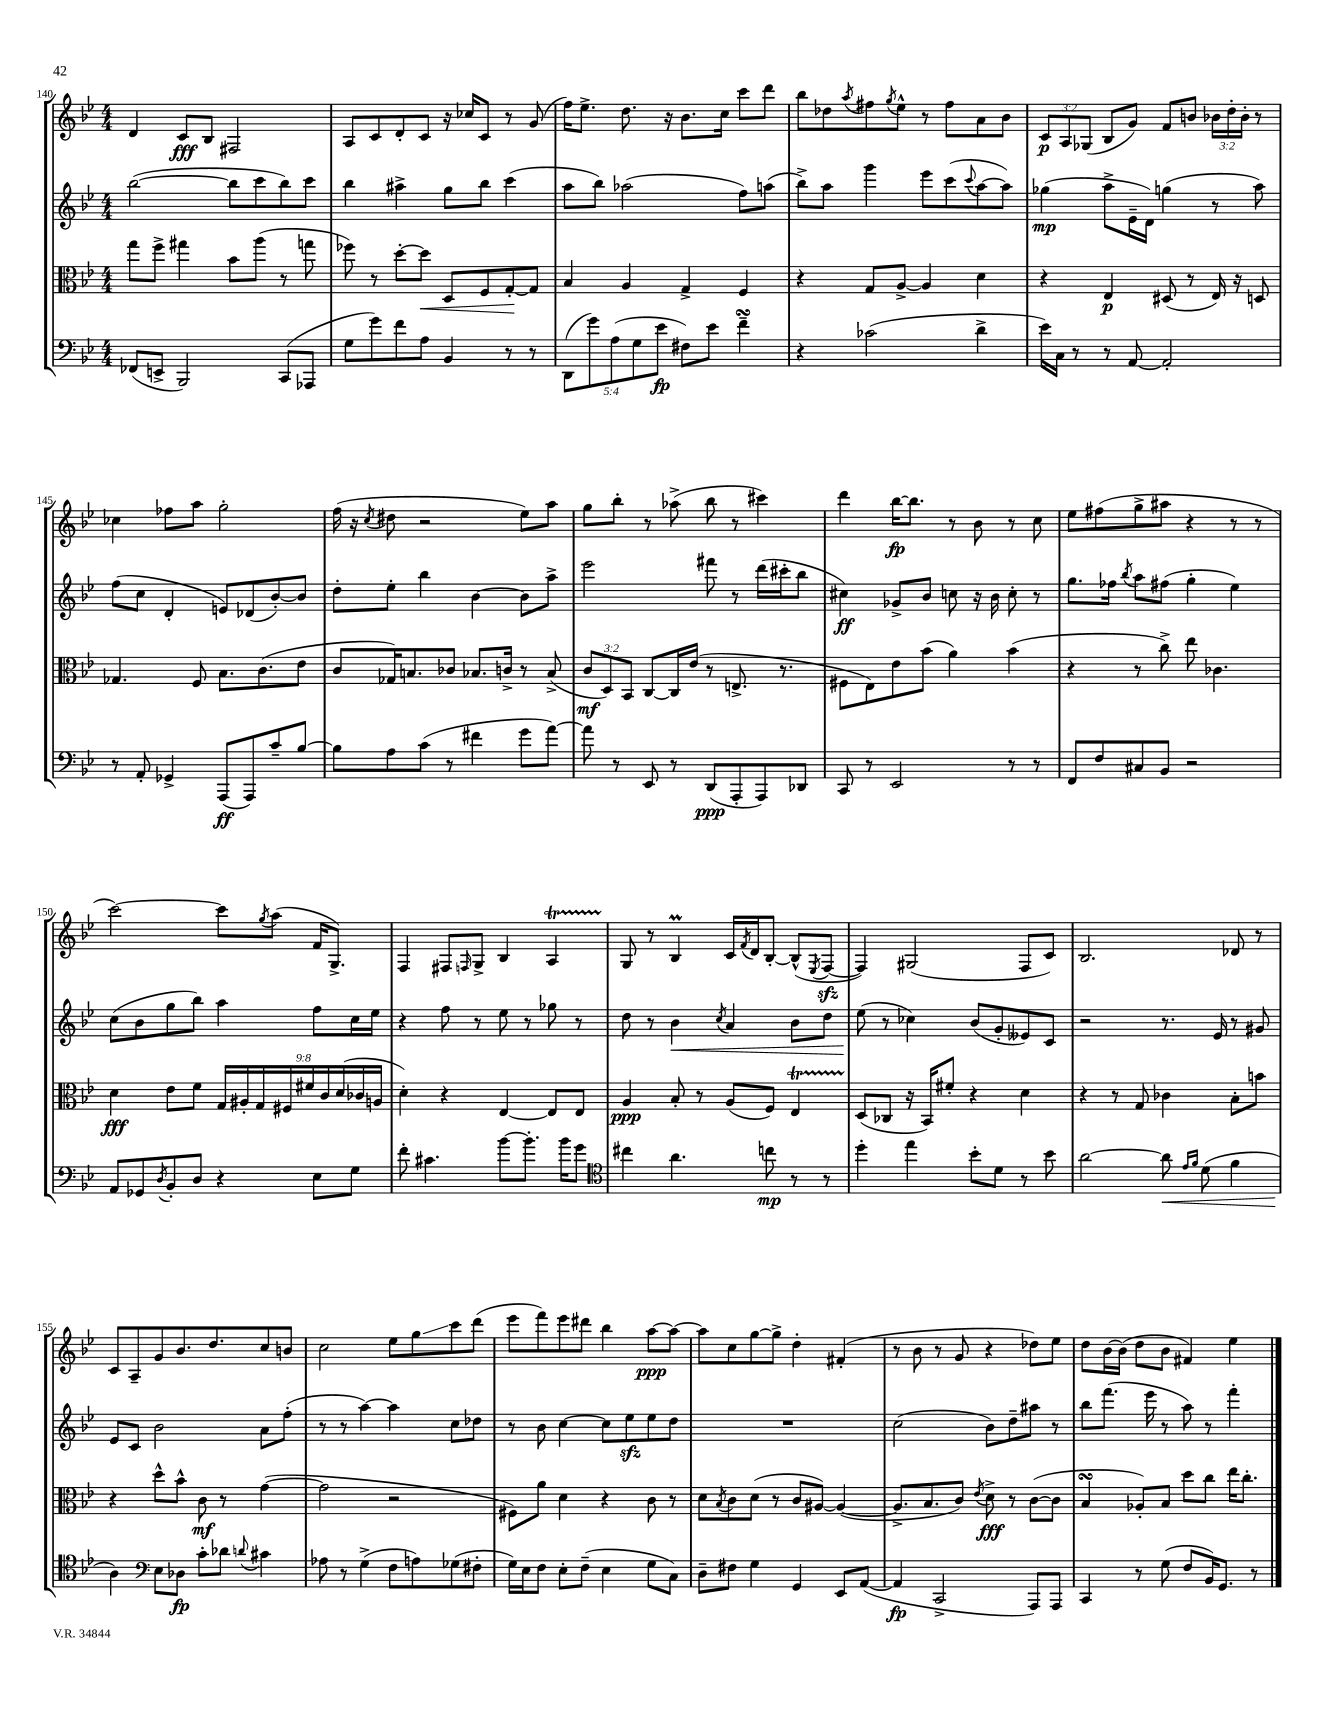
<<
\new StaffGroup <<
\new Staff = "s0" {
    \clef treble \key bes \major \numericTimeSignature \time 4/4 \override Staff.TupletNumber.text = #tuplet-number::calc-fraction-text
    d'4 c'8\fff bes8 fis2 |
    a8 c'8 d'8-. c'8 r16 ces''16 c'8 r8 g'8( |
    f''16) ees''8.-> d''8. r16 bes'8. c''16 c'''8 d'''8 |
    bes''8 des''8 \acciaccatura { a''8 } fis''8 \acciaccatura { g''8 } ees''8-^ r8 fis''8 a'8 bes'8 |
    \tuplet 3/2 { c'8\p a8 ges8( } bes8 g'8) f'8 b'8 \tuplet 3/2 { bes'16 d''16-. bes'16-. } r8 |
    ces''4 fes''8 a''8 g''2-. |
    f''16( r16 \acciaccatura { c''8 } dis''8 r2 ees''8) a''8 |
    g''8 bes''8-. r8 aes''8->( bes''8 r8 cis'''4) |
    d'''4 bes''16~\fp bes''8. r8 bes'8 r8 c''8 |
    ees''8 fis''8( g''8-> ais''8 r4 r8 r8 |
    c'''2~) c'''8 \acciaccatura { g''8 } a''8( f'16 g8.->) |
    f4 fis8 \grace { f16 } g8-> bes4 a4\startTrillSpan |
    g8\stopTrillSpan r8 bes4\prall c'16 \acciaccatura { f'8 } d'16 bes8~-. bes8-^( \acciaccatura { ees8 } f8~\sfz |
    f4) gis2( f8 c'8) |
    bes2. des'8 r8 |
    c'8 a8-- g'8 bes'8. d''8. c''8 b'8 |
    c''2 ees''8 g''8\glissando c'''8 d'''8( |
    ees'''8 f'''8) ees'''8 dis'''8 bes''4 a''8~\ppp a''8~ |
    a''8 c''8 g''8~ g''8-> d''4-. fis'4-.( |
    r8 bes'8 r8 g'8 r4 des''8) ees''8 |
    d''8 bes'16~ bes'16( d''8 bes'8 fis'4) ees''4 \bar "|." |
}
\new Staff = "s1" {
    \clef treble \key bes \major \numericTimeSignature \time 4/4
    bes''2~( bes''8 c'''8 bes''8) c'''8 |
    bes''4 ais''4-> g''8 bes''8 c'''4( |
    a''8 bes''8) aes''2( f''8) a''8( |
    bes''8->) a''8 g'''4 ees'''8 c'''8( \appoggiatura { c'''8 } a''8~ a''8) |
    ges''4\mp( a''8-> ees'16-- d'16) g''4( r8 a''8) |
    f''8( c''8 d'4-. e'8) des'8( bes'8~-.) bes'8 |
    d''8-. ees''8-. bes''4 bes'4~ bes'8 a''8-> |
    ees'''2 fis'''8 r8 d'''16( cis'''16-. bes''8 |
    cis''4\ff) ges'8-> bes'8 c''8 r16 bes'16 c''8-. r8 |
    g''8. fes''16 \acciaccatura { bes''8 } a''8 fis''8( g''4-. ees''4) |
    c''8( bes'8 g''8 bes''8) a''4 f''8 c''16 ees''16 |
    r4 f''8 r8 ees''8 r8 ges''8 r8 |
    d''8 r8 bes'4\< \acciaccatura { c''8 } a'4 bes'8 d''8 |
    ees''8\!( r8 ces''4) bes'8( g'8-. eeses'8) c'8 |
    r2 r8. ees'16 r8 gis'8 |
    ees'8 c'8 bes'2 a'8 f''8-.( |
    r8 r8 a''4~) a''4 c''8 des''8 |
    r8 bes'8 c''4~ c''8 ees''8\sfz ees''8 d''8 |
    R1 |
    c''2( bes'8) d''8-- ais''8 r8 |
    bes''8 f'''8.( ees'''16 r8 a''8) r8 f'''4-. \bar "|." |
}
\new Staff = "s2" {
    \clef alto \key bes \major \numericTimeSignature \time 4/4 \override Staff.TupletNumber.text = #tuplet-number::calc-fraction-text
    g''8 f''8-> gis''4 bes'8 a''8( r8 g''8 |
    fes''8) r8 d''8~-. d''8\< d8 f8 g8~-.\! g8 |
    bes4 a4 g4-> f4 |
    r4 g8 a8~-> a4 d'4 |
    r4 ees4\p dis8( r8 ees16) r16 d8 |
    ges4. f8 bes8. c'8.( ees'8 |
    c'8 ges16) b8. ces'8 bes8. c'16-> r8 bes8->( |
    \tuplet 3/2 { c'8\mf d8) bes,8 } c8~ c16 ees'16( r8 e8.-> r8. |
    fis8 ees8) ees'8 bes'8( a'4) bes'4( |
    r4 r8 c''8->) ees''8 ces'4. |
    d'4\fff ees'8 f'8 \tuplet 9/8 { g16 ais16-. g16 fis16 fis'16 c'16 d'16( ces'16 a16 } |
    d'4-.) r4 ees4~ ees8 ees8 |
    a4\ppp bes8-. r8 a8( f8) ees4\startTrillSpan |
    d8\stopTrillSpan( ces8 r16 bes,16) fis'8-. r4 d'4 |
    r4 r8 g8 ces'4 bes8-. b'8 |
    r4 d''8-^ bes'8-^ c'8\mf r8 g'4~( |
    g'2 r2 |
    fis8) a'8 d'4 r4 c'8 r8 |
    d'8 \acciaccatura { bes8 } c'8 d'8( r8 c'8 ais8~) ais4~( |
    ais8.-> bes8. c'8) \acciaccatura { ees'8 } d'8->\fff r8 c'8~( c'8 |
    bes4\turn aes8-.) bes8 d''8 c''8 ees''16 c''8.-. \bar "|." |
}
\new Staff = "s3" {
    \clef bass \key bes \major \numericTimeSignature \time 4/4 \override Staff.TupletNumber.text = #tuplet-number::calc-fraction-text
    fes,8( e,8-> bes,,2) c,8( aes,,8 |
    g8 g'8) f'8 a8 bes,4 r8 r8 |
    \tuplet 5/4 { d,8( g'8) a8( g8 ees'8\fp } fis8) ees'8 f'4--\turn |
    r4 ces'2( d'4-> |
    ees'16) c16 r8 r8 a,8~ a,2-. |
    r8 a,8-. ges,4-> a,,8\ff( a,,8) c'8-- bes8~ |
    bes8 a8 c'8( r8 fis'4 g'8 a'8~) |
    a'8 r8 ees,8 r8 d,8\ppp( a,,8-. a,,8) des,8 |
    c,8 r8 ees,2 r8 r8 |
    f,8 f8 cis8 bes,8 r2 |
    a,8 ges,8 \acciaccatura { d8 } bes,8-. d8 r4 ees8 g8 |
    f'8-. cis'4. bes'8~ bes'8.-. bes'16 g'8 |
    \clef tenor cis''4 a'4. c''8\mp r8 r8 |
    d''4-. ees''4 bes'8-. d'8 r8 bes'8 |
    a'2~ a'8\< \grace { ees'16 f'16 } d'8( f'4 |
    a4\!) \clef bass ees8 des8\fp c'8-. des'8 \appoggiatura { d'8 } cis'4 |
    aes8 r8 g4->( f8 a8) ges8( fis8-. |
    g16) ees16 f8 ees8-. f8--( ees4 g8 c8) |
    d8-- fis8 g4 g,4 ees,8 a,8~( |
    a,4\fp c,2-> a,,8) a,,8 |
    c,4 r8 g8( f8 bes,16) g,8. r8 \bar "|." |
}
>>
>>
\layout { \context { \Score currentBarNumber = #140 } }
